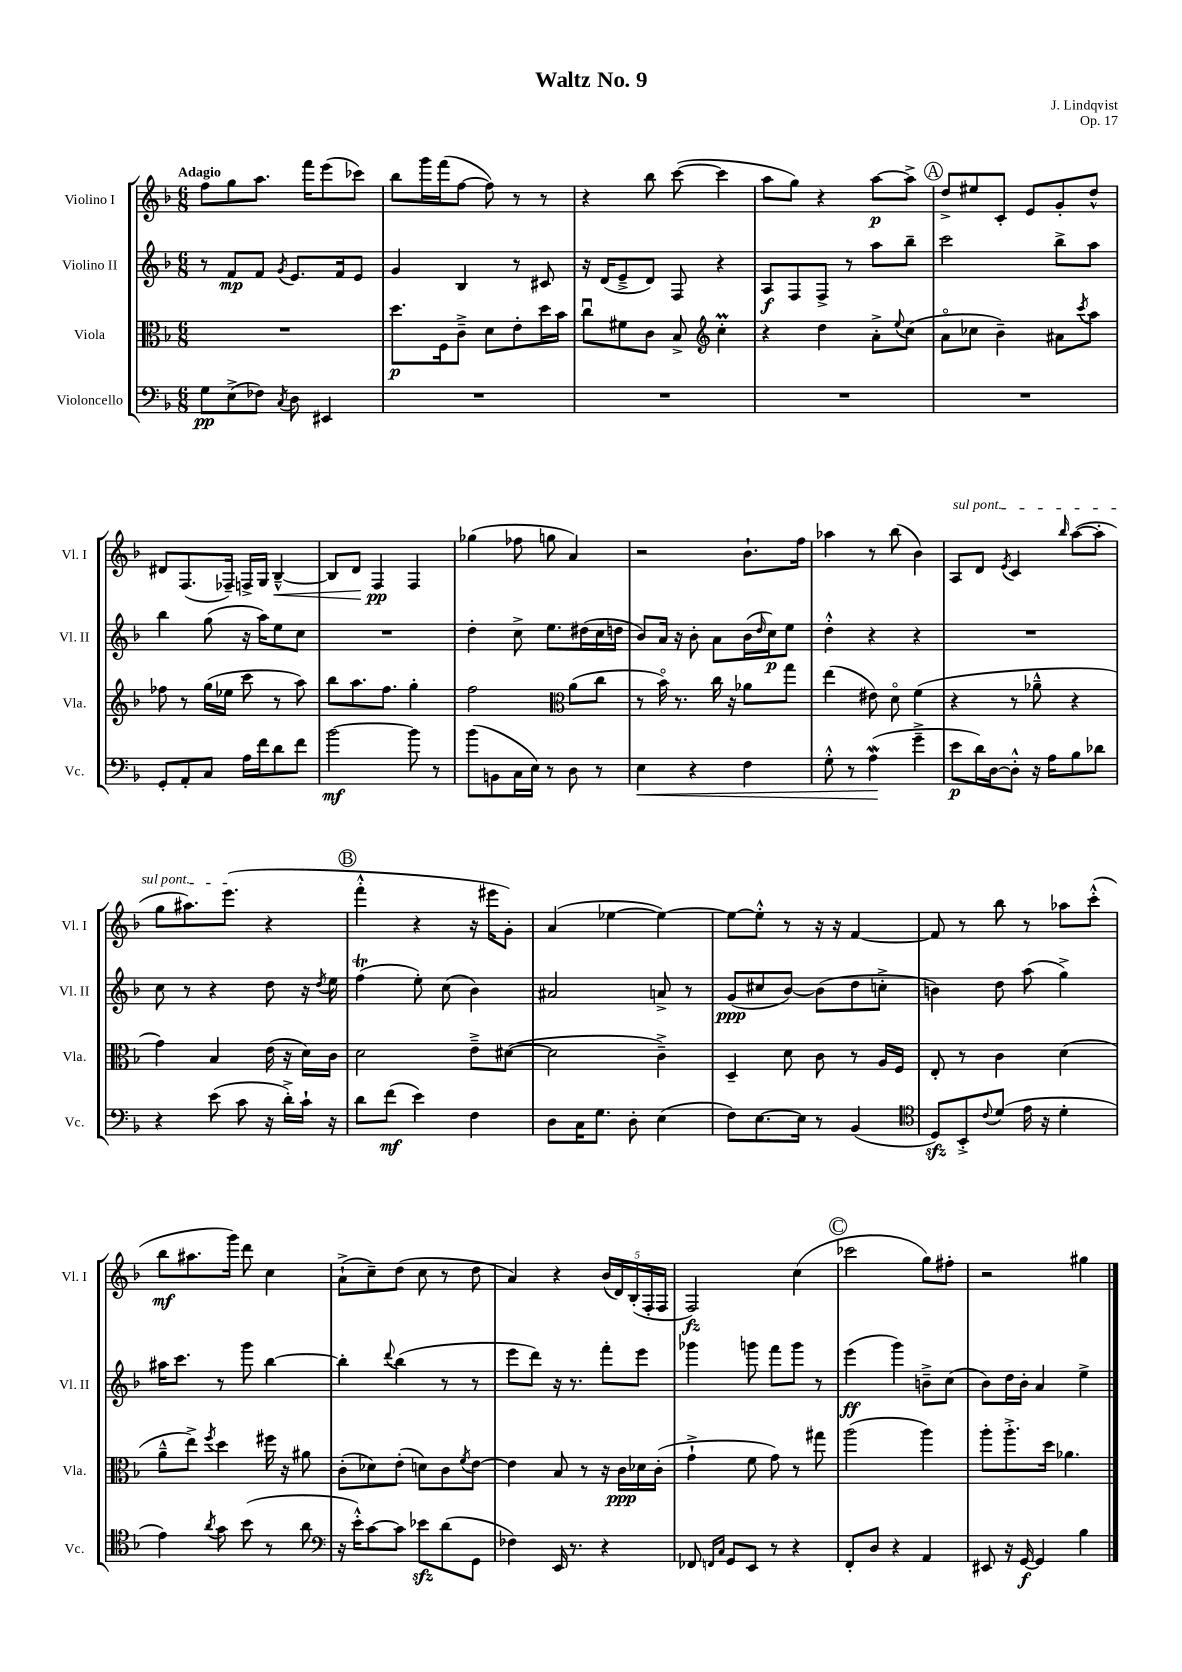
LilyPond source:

\header { title = "Waltz No. 9" composer = "J. Lindqvist" opus = "Op. 17" }
<<
\new StaffGroup <<
\new Staff = "s0" \with { instrumentName = "Violino I" shortInstrumentName = "Vl. I" } {
    \clef treble \key f \major \numericTimeSignature \time 6/8 \tempo "Adagio"
    f''8 g''8 a''8. f'''16 e'''8( ces'''8) |
    bes''8 g'''16 f'''16( f''8~ f''8) r8 r8 |
    r4 bes''8 c'''8~( c'''4 |
    a''8 g''8) r4 a''8~\p a''8-> |
    \mark \markup { \circle "A" } d''8-> eis''8 c'8-. e'8 g'8-. d''8-^ |
    dis'8 f8.( fes16--) f16-> g16 bes4~---^\< |
    bes8 d'8\! f4\pp f4 |
    ges''4( fes''8 g''8 a'4) |
    r2 bes'8.-! f''16 |
    aes''4 r8 bes''8( bes'4) |
    \once \override TextSpanner.bound-details.left.text = \markup { \italic "sul pont." } a8\startTextSpan d'8 \acciaccatura { e'8 } c'4 \grace { bes''16 } a''8~( a''8-. |
    g''8 ais''8.) e'''8.\stopTextSpan( r4 |
    \mark \markup { \circle "B" } f'''4-.-^ r4 r16 eis'''16 g'8-.) |
    a'4( ees''4~ ees''4~) |
    ees''8~ ees''8-.-^ r8 r16 r16 f'4~ |
    f'8 r8 bes''8 r8 aes''8 c'''8-.-^( |
    bes''8\mf ais''8. g'''16) d'''8 c''4 |
    a'8-!->( c''8--) d''8( c''8 r8 d''8 |
    a'4) r4 \tuplet 5/4 { bes'16( d'16) bes16-.( f16-. f16 } |
    f2\fz) c''4( |
    \mark \markup { \circle "C" } ces'''2 g''8) fis''8-. |
    r2 gis''4 \bar "|." |
}
\new Staff = "s1" \with { instrumentName = "Violino II" shortInstrumentName = "Vl. II" } {
    \clef treble \key f \major \numericTimeSignature \time 6/8
    r8 f'8\mp f'8 \acciaccatura { g'8 } e'8. f'16 e'8 |
    g'4 bes4 r8 cis'8 |
    r16 d'16( e'8---> d'8) f8 r4 |
    a8\f f8 f8-> r8 a''8 bes''8-- |
    \mark \markup { \circle "A" } c'''2 bes''8-> a''8 |
    bes''4 g''8( r16 a''16) e''8 c''8 |
    R2. |
    d''4-. c''8-> e''8. dis''16( c''16 d''16 |
    bes'8) a'16 r16 bes'8-. a'8 bes'16( \grace { d''16 } c''16\p) e''8 |
    d''4-.-^ r4 r4 |
    R2. |
    c''8 r8 r4 d''8 r16 \acciaccatura { d''8 } e''16 |
    \mark \markup { \circle "B" } f''4\trill( e''8-.) c''8( bes'4) |
    ais'2 a'8-> r8 |
    g'8\ppp( cis''8 bes'8~) bes'8( d''8 c''8-.-> |
    b'4) d''8 a''8( g''4->) |
    ais''16 c'''8. r8 g'''8 bes''4~ |
    bes''4-. \appoggiatura { d'''8 } bes''4( r8 r8 |
    e'''8 d'''8) r16 r8. f'''8-. e'''8 |
    ges'''4 g'''8 f'''8 g'''8 r8 |
    \mark \markup { \circle "C" } e'''4\ff( g'''4) b'8---> c''8( |
    bes'8) d''16 bes'16-. a'4 e''4-> \bar "|." |
}
\new Staff = "s2" \with { instrumentName = "Viola" shortInstrumentName = "Vla." } {
    \clef alto \key f \major \numericTimeSignature \time 6/8
    R2. |
    d''8.\p f16 c'8---> d'8 e'8-. d''16 bes'16 |
    c''8\downbow fis'8 c'8 bes8-> \clef treble c''4-.\prall |
    r4 d''4 a'8-.-> \appoggiatura { e''8 } c''8( |
    \mark \markup { \circle "A" } a'8\flageolet ces''8 bes'4--) ais'8 \acciaccatura { c'''8 } a''8 |
    fes''8 r8 g''16( ees''16 c'''8 r8 a''8) |
    bes''8 a''8. f''8. g''4-. |
    f''2 \clef alto a'8( c''8 |
    r8 bes'16\flageolet) r8. c''16 r16 aes'8 g''8 |
    e''4( eis'8) d'8\flageolet f'4( |
    r4 r8 aes'8---^ r4 |
    g'4) bes4 e'16( r16 d'16) c'16 |
    \mark \markup { \circle "B" } d'2 e'8---> dis'8~( |
    dis'2 c'4--->) |
    d4-- d'8 c'8 r8 a16 f16 |
    e8-. r8 c'4 d'4( |
    a'8---^ e''8->) \acciaccatura { f''8 } d''4 fis''16 r16 ais'8 |
    c'8-.( des'8) e'8-.( d'8) c'8 \acciaccatura { f'8 } e'8~ |
    e'4 bes8 r8 r16 c'16\ppp des'16 c'16-.( |
    g'4-!-> f'8 g'8) r8 gis''8 |
    \mark \markup { \circle "C" } a''2( a''4) |
    a''8-. a''8.-.-> d''16 aes'4. \bar "|." |
}
\new Staff = "s3" \with { instrumentName = "Violoncello" shortInstrumentName = "Vc." } {
    \clef bass \key f \major \numericTimeSignature \time 6/8
    g8\pp e8->( fes8) \acciaccatura { c8 } d8 eis,4 |
    R2. |
    R2. |
    R2. |
    \mark \markup { \circle "A" } R2. |
    g,8-. a,8-. c8 a16 f'16 d'8 f'8 |
    bes'2~\mf bes'8 r8 |
    bes'8( b,8 c16 e16) r8 d8 r8 |
    e4\< r4 f4 |
    g8-.-^ r8 a4\mordent\!( g'4---> |
    e'8\p d'16) d16~ d8-.-^ r16 a16 bes8 des'8 |
    r4 e'8( c'8 r16 d'16-.->) c'16-! r16 |
    \mark \markup { \circle "B" } d'8 f'8\mf( e'4) f4 |
    d8 c16 g8. d8-. e4( |
    f8) e8.~ e16 r8 bes,4( |
    \clef tenor d8\sfz) bes,8-.-> \appoggiatura { c'8 } d'8( e'16 r16 d'4-. |
    e'4) \acciaccatura { a'8 } g'8 bes'8( r8 a'8 |
    \clef bass r16 e'16-.-^) c'8~ c'8 ees'8\sfz d'8( g,8 |
    fes4) e,16 r8. r4 |
    fes,8 \grace { f,16 c16 } g,8 e,8 r8 r4 |
    \mark \markup { \circle "C" } f,8-. d8 r4 a,4 |
    eis,8 r16 g,16~\f g,4 bes4 \bar "|." |
}
>>
>>
\layout { \context { \Score \remove "Bar_number_engraver" } }
